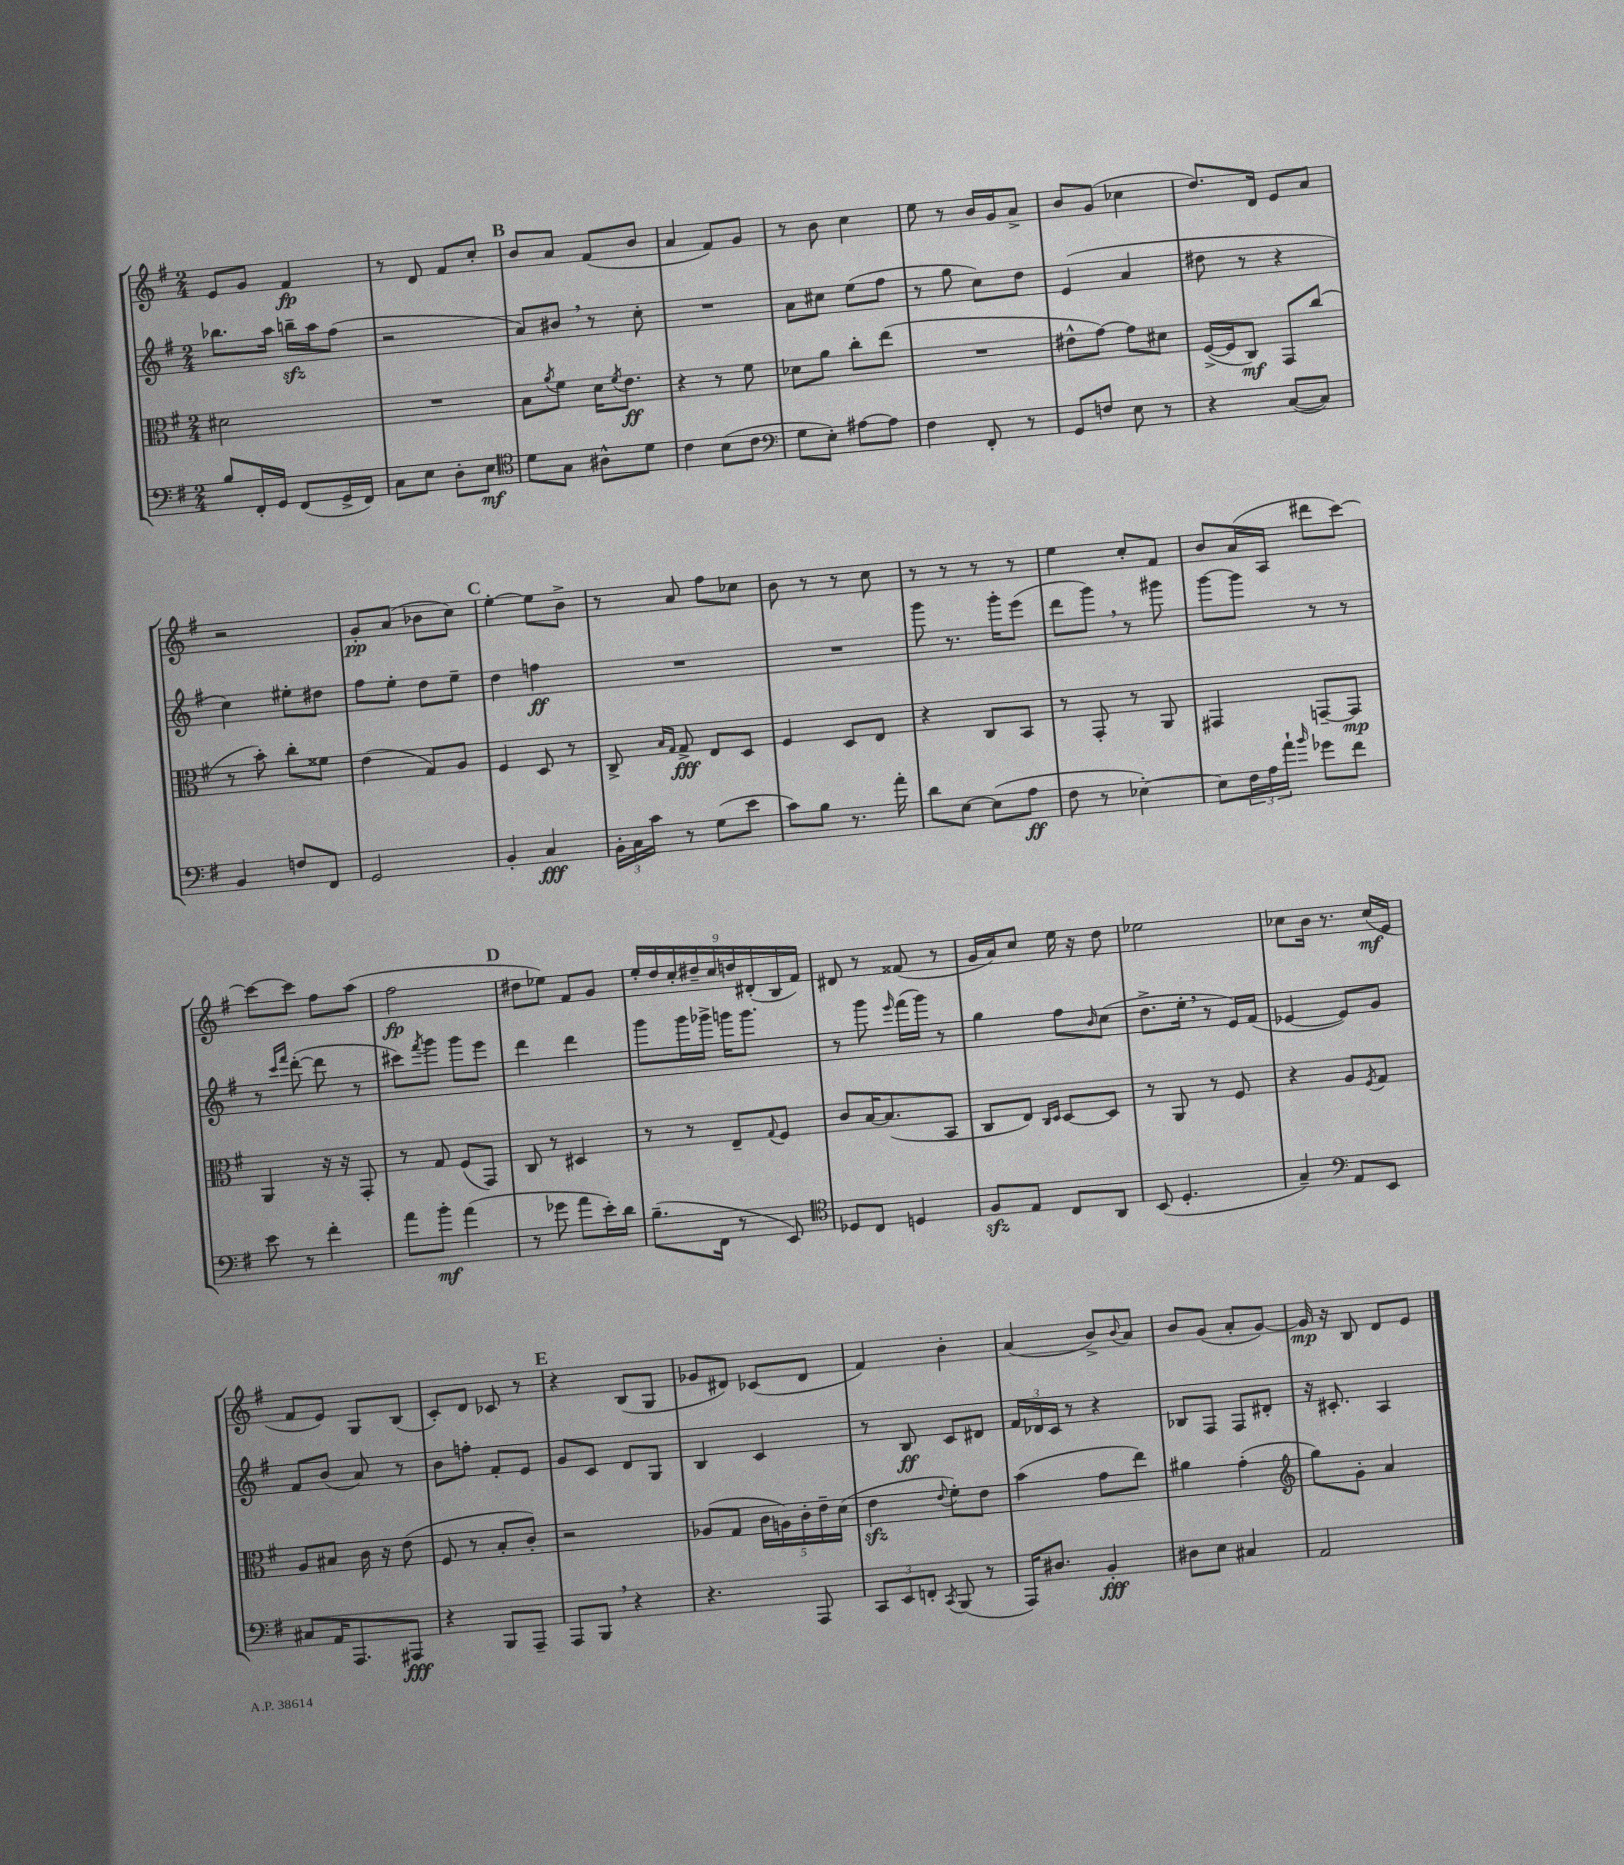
<<
\new StaffGroup <<
\new Staff = "s0" {
    \clef treble \key g \major \numericTimeSignature \time 2/4
    e'8 g'8 fis'4\fp |
    r8 d'8 fis'8 c''8-. |
    \mark \markup { \bold "B" } b'8 a'8 fis'8( b'8 |
    a'4 fis'8) g'8 |
    r8 b'8 c''4 |
    e''8 r8 b'16 g'16 a'8-> |
    b'8 g'8( ces''4 |
    d''8.) d'16 e'8 a'8 |
    r2 |
    g'8-.\pp a'8( bes'8 c''8) |
    \mark \markup { \bold "C" } e''4~-. e''8 b'8-> |
    r8 a'8 fis''8 ces''8 |
    b'8 r8 r8 c''8 |
    r8 r8 r8 r8 |
    e''4 c''8-. fis'8 |
    b'8 a'16( a16 dis'''8 c'''8~) |
    c'''8~ c'''8 fis''8 a''8( |
    fis''2\fp |
    \mark \markup { \bold "D" } dis''8 ees''8) fis'8 g'8 |
    \tuplet 9/8 { e''16-. d''16 c''16-. dis''16-- c''16 d''16 dis'16-.( b16 fis'16) } |
    dis'8 r8 fisis'8( r8 |
    g'16 a'16) c''8 e''16 r16 d''8 |
    ees''2 |
    ces''8 b'16 r8. ces''16\mf( e'16 |
    fis'8 e'8) g8 b8( |
    c'8-.) d'8 ces'8 r8 |
    \mark \markup { \bold "E" } r4 b8( g8 |
    ges'8 dis'8) ces'8( dis'8 |
    fis'4) b'4-. |
    a'4( b'8->) \appoggiatura { b'8 } a'8 |
    b'8 g'8( a'8-. g'8~) |
    g'16\mp r16 b8 d'8 e'8 \bar "|." |
}
\new Staff = "s1" {
    \clef treble \key g \major \numericTimeSignature \time 2/4
    bes''8. a''16 b''16--\sfz a''16 fis''8( |
    r2 |
    \mark \markup { \bold "B" } a'8) bis'8 \breathe r8 c''8-. |
    R2 |
    a'8 cis''8 e''8( fis''8 |
    r8 g''8 c''8) d''8 |
    e'4( a'4 |
    dis''8 r8 r4 |
    c''4) eis''8-. dis''8 |
    fis''8 e''8-. d''8 e''8-- |
    \mark \markup { \bold "C" } d''4 f''4\ff |
    R2 |
    R2 |
    g'''8 r8. g'''16-. e'''8( |
    d'''8 g'''8) \breathe r8 gis'''8 |
    g'''8~ g'''8 r8 r8 |
    r8 \grace { c'''16 fis'''16 } d'''8~-.( d'''8 r8 |
    cis'''8) \acciaccatura { fis'''8 } g'''8 g'''8 e'''8 |
    \mark \markup { \bold "D" } d'''4 d'''4 |
    g'''8 g'''16 ges'''16-> g'''16 g'''8. |
    r8 g'''8 \grace { e'''16 } fis'''16( g'''16) r8 |
    g''4 fis''8 \grace { b'16 } c''8( |
    d''8.-> e''16-. \breathe r8 e'16) fis'16( |
    ees'4~ ees'8) g'8 |
    fis'8 b'8( a'8) r8 |
    b'8 f''8-. fis'8-. e'8 |
    \mark \markup { \bold "E" } g'8 c'8 d'8 g8 |
    b4 c'4 |
    r8 b8\ff c'8 dis'8 |
    \tuplet 3/2 { fis'16 des'16 c'16 } r8 r4 |
    bes8 fis8 fis8 dis'8-. |
    r16 cis'8.-. a4 \bar "|." |
}
\new Staff = "s2" {
    \clef alto \key g \major \numericTimeSignature \time 2/4
    dis'2 |
    R2 |
    \mark \markup { \bold "B" } b8 \acciaccatura { a'8 } fis'8 d'16 \acciaccatura { fis'8 } e'8.\ff |
    r4 r8 fis'8 |
    des'8 a'8 c''8-. e''8( |
    R2 |
    eis'8-^ g'8~) g'8 dis'8 |
    fis16~->( fis16 c8\mf) g,8 c''8( |
    r8 b'8-.) c''8-. fisis'8 |
    e'4( g8) a8 |
    \mark \markup { \bold "C" } fis4 d8 r8 |
    c8-> \grace { b16 g16 } g8->\fff e8 d8 |
    fis4 d8 e8 |
    r4 c8 b,8 |
    r8 g,8-. r8 a,8 |
    gis,4 g,8~-- g,8\mp |
    a,4 r16 r16 g,8-. |
    r8 g8 fis8( g,8) |
    \mark \markup { \bold "D" } c8 r8 dis4 |
    r8 r8 e8-- \appoggiatura { g8 } fis8 |
    c'8 b16~ b8.( b,8 |
    c8 e8) \grace { c16 d16 } d8~ d8 |
    r8 a,8 r8 fis8 |
    r4 a8 \acciaccatura { fis8 } g8 |
    a8 bis8 c'16 r16 e'8( |
    fis8 r8 b8-. c'8-.) |
    \mark \markup { \bold "E" } r2 |
    aes8( g8 \tuplet 5/4 { c'16 a16) c'16-. e'16-- d'16( } |
    e'4\sfz \appoggiatura { e'8 } fis'8-.) e'8 |
    b'4( g'8 e''8) |
    ais'4 g'4-.( |
    \clef treble g''8) g'8-. a'4 \bar "|." |
}
\new Staff = "s3" {
    \clef bass \key g \major \numericTimeSignature \time 2/4
    b8 fis,16-. g,16 fis,8( g,16-> fis,16) |
    c8 e8 d8-. e8\mf |
    \mark \markup { \bold "B" } \clef tenor d'8 g8 ais8-^ d'8 |
    c'4 b8( c'8 |
    \clef bass g8 e8-.) ais8~ ais8 |
    fis4 fis,8-. r8 |
    g,8 f8 e8 r8 |
    r4 c8~( c8) |
    b,4 f8 fis,8 |
    g,2 |
    \mark \markup { \bold "C" } b,4-. c4\fff |
    \tuplet 3/2 { b,16-. c16 c'16 } r8 g8( e'8 |
    c'8) b8 r8. a'16-. |
    d'8 e8~ e8( a8\ff |
    fis8 r8 ees4~-.) |
    ees8 \tuplet 3/2 { fis16 a16 a'16-! } \grace { b'16 } ges'8 fis'8 |
    e'8 r8 fis'4-. |
    a'8 b'8-.\mf a'4( |
    \mark \markup { \bold "D" } r8 ges'8 a'8 e'16-.) d'16 |
    b8.--( fis,16 r8 e,8) |
    \clef tenor des8 c8 d4 |
    fis8\sfz e8 c8 a,8 |
    b,8( d4.-. |
    g4--) \clef bass a,8 e,8 |
    cis8 a,16 a,,8. ais,,8\fff |
    r4 b,,8 a,,8-- |
    \mark \markup { \bold "E" } a,,8 b,,8 \breathe r4 |
    r4. a,,8 |
    \tuplet 3/2 { c,8 e,8 f,8-. } \acciaccatura { c,8 } b,,8( r8 |
    a,,16) dis8. b,4-.\fff |
    dis8 e8 cis4 |
    a,2 \bar "|." |
}
>>
>>
\layout { \context { \Score \remove "Bar_number_engraver" } }
